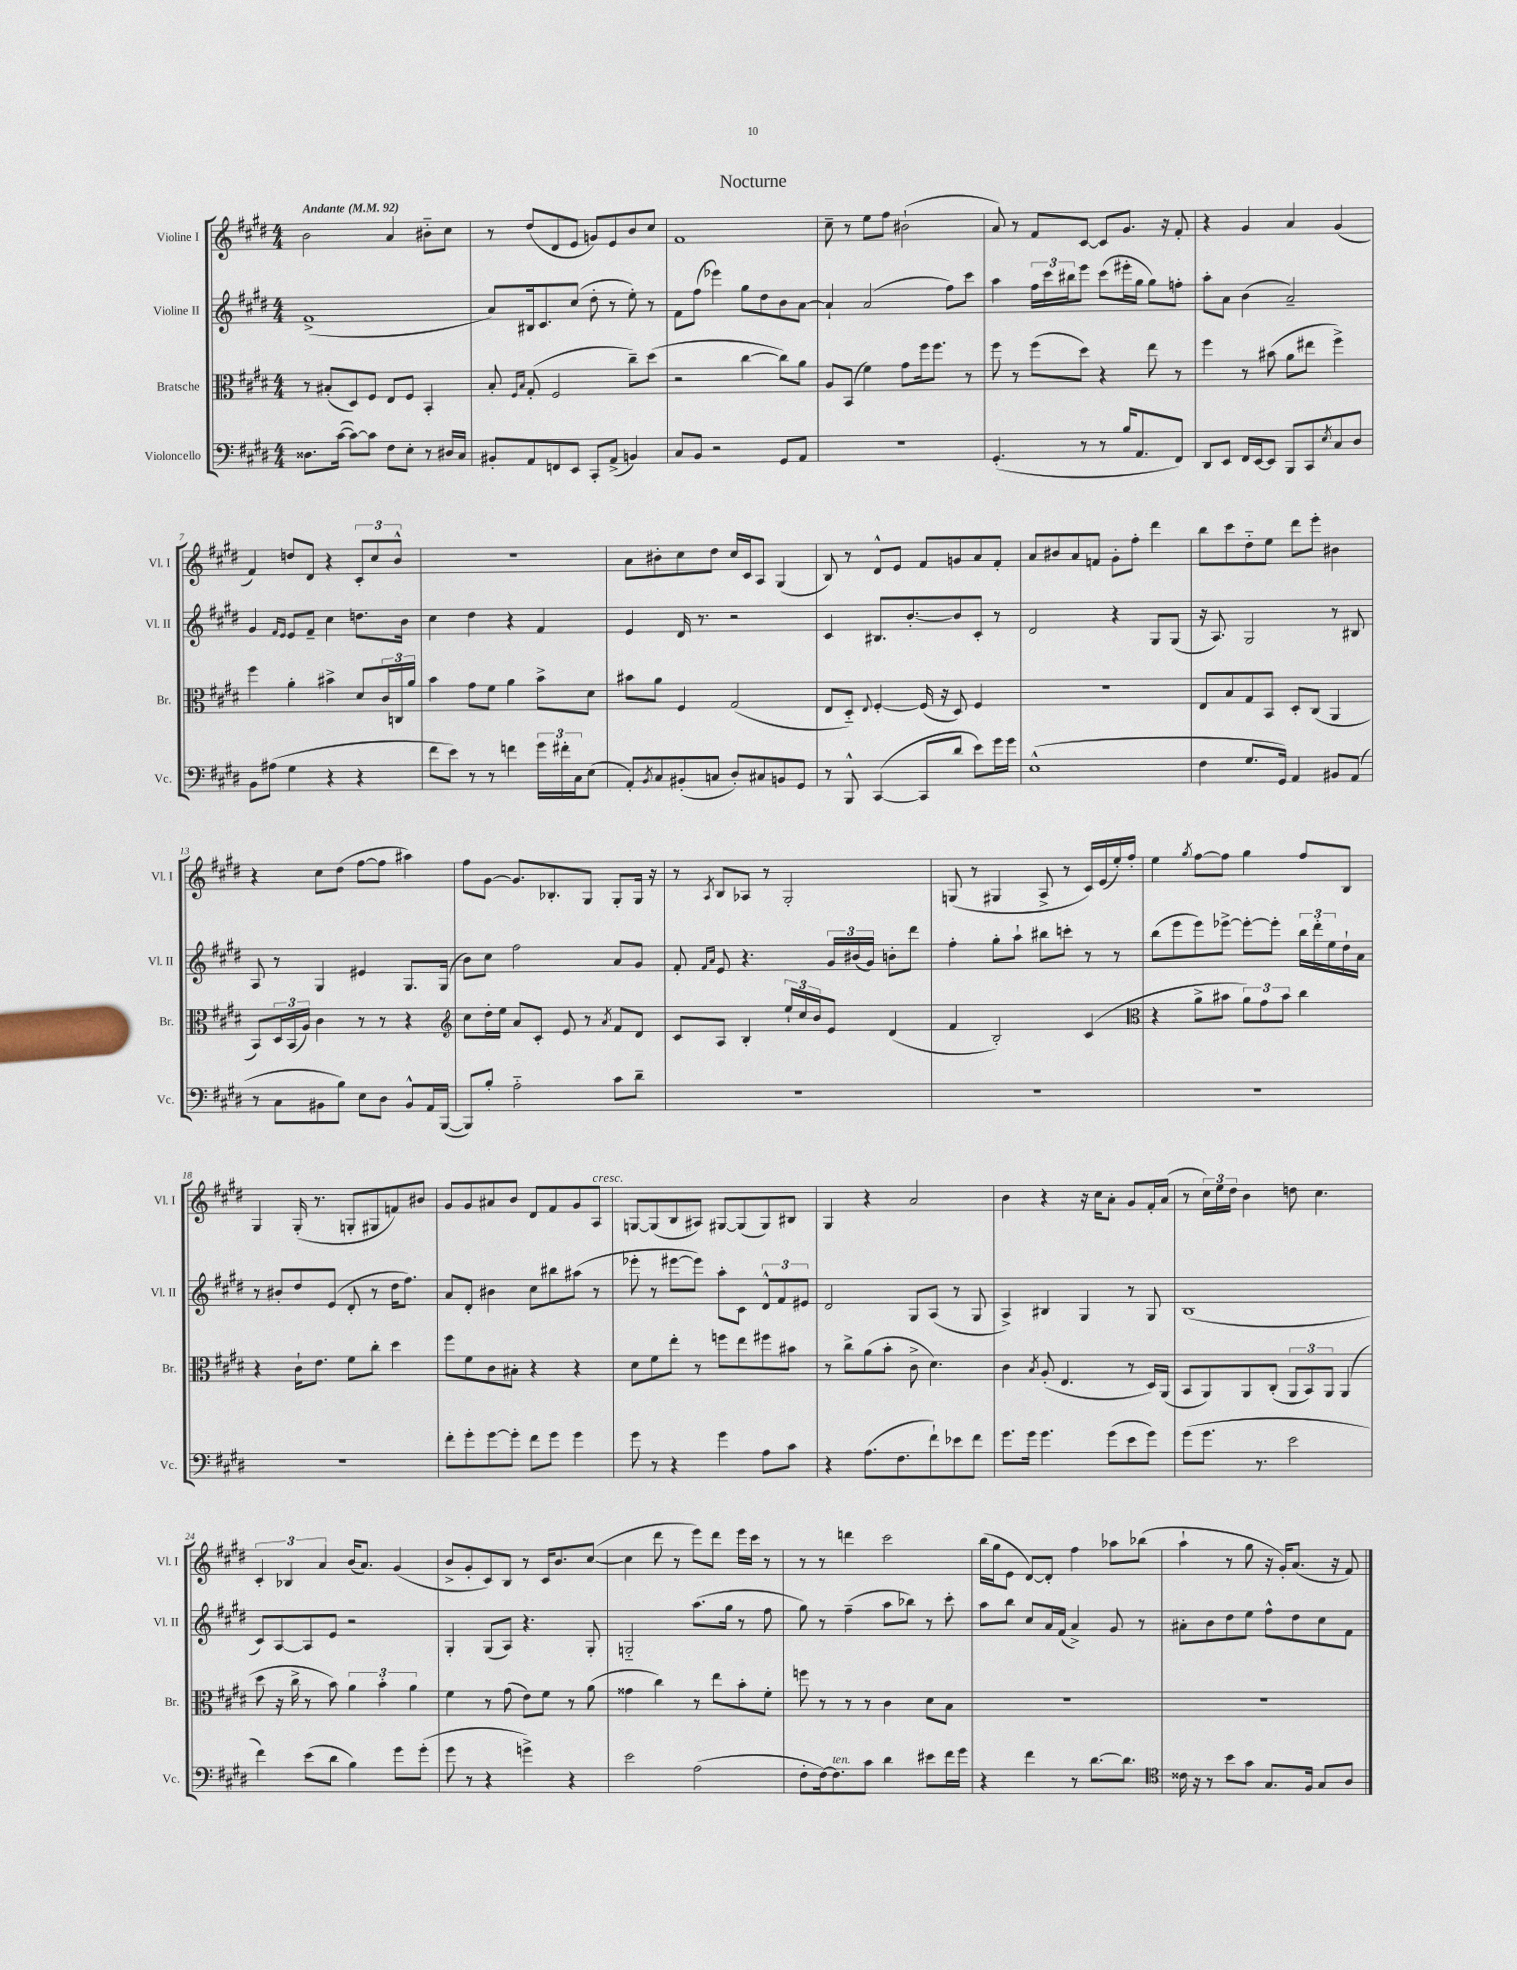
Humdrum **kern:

**kern	**kern	**kern	**kern
*staff4	*staff3	*staff2	*staff1
*clefF4	*clefC3	*clefG2	*clefG2
*k[f#c#g#d#]	*k[f#c#g#d#]	*k[f#c#g#d#]	*k[f#c#g#d#]
*M4/4	*M4/4	*M4/4	*M4/4
*MM92	*MM92	*MM92	*MM92
8.D##	8r	(1f#^	2b
.	(8B#'	.	.
([16c#	.	.	.
8c#_)	8D#)	.	.
8c#]	8F#	.	.
8F#	8E	.	4a
8E'	8F#	.	.
8r	4BB'	.	8b#'~
16D#	.	.	8cc#
16C#	.	.	.
=	=	=	=
8BB#'	8B'	8a)	8r
.	16qqF#	.	.
.	16qqB	.	.
8AA	(8G#'	16B#	(8dd#
.	.	8.c#	.
8FF	2F#	.	8d#
8EE	.	(8cc#	8e
8CC#'	.	8dd#'	8g)
(8AA^	.	8r	8e
4BB)	8cc#~)	8ee')	8b
.	(8dd#	8r	8cc#
=	=	=	=
8C#	2r	8f#	1f#
8BB	.	(8ff#	.
2r	.	4eee-)	.
.	[4cc#	8gg#	.
.	.	8dd#	.
8GG#	8cc#])	8b	.
8AA	8a	[8a	.
=	=	=	=
1r	8A	4a`]	8cc#~
.	(8BB	.	8r
.	4f#)	(2a	8ee
.	.	.	8ff#
.	8g#	.	(2b#`
.	16ff#	.	.
.	8.ff#	.	.
.	.	8ff#)	.
.	8r	8ccc#	.
=	=	=	=
(4.GG#'	8ff#	4aa	8a)
.	8r	.	8r
.	(8ff#	24ff#	8f#
.	.	24ccc#	.
.	.	24bb#	.
8r	8dd#)	8eee	[8c#
8r	4r	(8ccc#	8c#]
16B	.	16eee#'	8.g#
8.AA	.	16gg#	.
.	8ee	8gg#)	.
.	.	.	16r
8FF#)	8r	8ff'	8f#'
=	=	=	=
8DD#	4ff#	8aa'	4r
8EE	.	8a	.
16FF#	8r	(4b	4g#
[16EE	.	.	.
8EE]	(8b#	.	.
8BBB	8a	2a~)	4a
8CC#	8ee#	.	.
8qE	.	.	.
8C#	4ff#^)	.	(4g#
8D#	.	.	.
=	=	=	=
8BB	4ff#	4g#	4f#)
(8A#	.	.	.
.	.	16qqf#	.
.	.	16qqe	.
4G#	4a'	8e	8dd
.	.	8f#~	8d#
4r	4b#^	4cc#	4r
4r	8d#	8.dd	12c#'
.	.	.	12cc#
.	24c#	.	.
.	24C	.	12b^^
.	.	16b	.
.	24a	.	.
=	=	=	=
8f#	4b	4cc#	1r
8e)	.	.	.
8r	8g#	4dd#	.
8r	8f#	.	.
4f	4a	4r	.
24g#	8b^	4f#	.
24f#'	.	.	.
24C#	.	.	.
(8E	8d#	.	.
=	=	=	=
8AA')	8b#	4e	8a
8qBB	.	.	.
8C#	8a	.	8b#'
(8BB#'	4F#	16d#	8cc#
.	.	8.r	.
8C	.	.	8dd#
8D#')	(2G#	2r	16cc#
.	.	.	16c#
8C#	.	.	8A
8BB	.	.	(4G#
8GG#	.	.	.
=	=	=	=
8r	8E	4c#	8B)
8BBB^^	8D#'~)	.	8r
.	8qqE	.	.
([4CC#	[4F#'	8.B#	8d#^^
.	.	.	8e
.	.	[8.b'	.
8CC#]	(16F#]	.	8f#
.	16r	.	.
8d#	8D#)	8b]	8g
8e)	4F#	8c#'	8a
16g#	.	8r	8f#'
16g#	.	.	.
=	=	=	=
(1E^^	1r	2d#	8a
.	.	.	8b#
.	.	.	8a
.	.	.	8f
.	.	4r	8g#'
.	.	.	8ff#'
.	.	8G#	4ddd#
.	.	(8G#	.
=	=	=	=
4F#	8E	16r	8bb
.	.	8.A)	.
.	8B	.	8ccc#
8.G#	8G#	2G#	8dd#'~
.	8BB	.	8ee
16GG#)	.	.	.
4AA	8D#'	.	8ddd#
.	(8C#	.	8eee'
8BB#	4AA	8r	4b#
(8AA	.	8B#	.
=	=	=	=
8r	8BB)	8A	4r
8C#	24D#	8r	.
.	(24BB	.	.
.	24A)	.	.
8BB#	4c#	4G#	8cc#
8B)	.	.	(8dd#
8E	8r	4e#	[8ff#
8D#	8r	.	8ff#]
8BB#^^	4r	8.G#	4aa#)
16AA	.	.	.
([16BBB	.	(16G#	.
=	=	=	=
*	*clefG2	*	*
8BBB])	8cc#	8b)	8ff#
8B'	16dd#'	8cc#	[8g#
.	16ee	.	.
2A'~	8a	2ff#	8.g#]
.	8c#'	.	.
.	.	.	8.B-'
.	8e	.	.
.	8r	.	8G#
.	8qa	.	.
8c#	8f#	8a	8G#'
8d#~	8d#	8g#	16G#
.	.	.	16r
=	=	=	=
1r	8c#	8f#'	8r
.	.	16qqf#	.
.	.	16qqa	8qA
.	8A	8e	8B
.	4B'	4.r	8A-
.	.	.	8r
.	24ee`	.	2G#'
.	24cc#	.	.
.	24b	.	.
.	8e	24g#	.
.	.	(24b#	.
.	.	24g#)	.
.	(4d#	8b'	.
.	.	8ddd#	.
=	=	=	=
1r	4f#	4ff#'	(8G
.	.	.	8r
.	2B')	8gg#'	4G#
.	.	8aa`	.
.	.	8bb#	8A^
.	.	8ccc'	8r
.	(4c#	8r	16c#)
.	.	.	(16e
.	.	8r	16ee')
.	.	.	16ff#'
=	=	=	=
*	*clefC3	*	*
1r	4r	(8bb	4ee
.	.	8eee	.
.	.	.	8qgg#
.	8a^	8eee)	[8ff#
.	8b#	[8eee-^	8ff#]
.	12a)	8eee-'_	4gg#
.	12g#	.	.
.	.	8eee-']	.
.	12b#	.	.
.	4cc#	24bb	8ff#
.	.	24ddd#'	.
.	.	24ee	.
.	.	16dd#`	8B
.	.	16a	.
=	=	=	=
1r	4r	8r	4G#
.	.	8b#'	.
.	16c#`	8dd#	(16G#'
.	8.e	.	8.r
.	.	(8e	.
.	8f#	8d#'	8G'
.	8cc#'	8r	8G#
.	4dd#	16dd#	8f)
.	.	8.ff#)	.
.	.	.	8b#
=	=	=	=
8f#'	8ff#	8a	8g#
8g#'	8f#	8d#'	8g#
[8g#	8c#	4b#	8a#
8g#']	8B#'	.	8b
8f#	4r	8cc#	8d#
8g#	.	8bb#	8f#
4g#	4r	(8aa#	8g#
.	.	8r	8A
=	=	=	=
8g#	8d#	8eee-'	[8G
8r	8f#	8r	(8G]
4r	8ee'	[8eee#	8B
.	8r	8eee#])	8A#)
4g#	8ff	8aa'	[8G#
.	8ee	8c#	(8G#]
8A	8ff#	12d#^^	8G#)
.	.	12f#	.
8c#	8b#	.	8B#
.	.	12e#	.
=	=	=	=
4r	8r	2d#	4G#
.	8cc#^	.	.
(8.A	(8a	.	4r
.	8b'	.	.
8.F#	.	.	.
.	8c#^	8G#	2a
8f#`)	4.d#)	(8A	.
8e-	.	8r	.
8f#	.	8G#	.
=	=	=	=
8.g#	4c#	4A^)	4b
16g#	.	.	.
.	8qB	.	.
4.g#	(8A'	4B#	4r
.	4.E	.	.
.	.	4G#	16r
.	.	.	16cc#
(8g#	.	.	8a'
8e	8r	8r	8g#
8g#)	16D#)	8G#	16f#'
.	(16AA	.	(16a
=	=	=	=
(8g#	8BB	(1B	8r
8.g#	8AA)	.	24cc#)
.	.	.	24ee
.	.	.	24dd#
.	8AA	.	4b
8.r	.	.	.
.	(8C#'	.	.
2e	12AA	.	8dd
.	12BB)	.	.
.	.	.	4.cc#
.	12AA	.	.
.	(4AA	.	.
=	=	=	=
4f#)	8dd#	8c#)	6c#'
.	16r	[8A	.
.	.	.	6B-
.	16cc#^	.	.
(8e	8r	8A]	.
.	.	.	6a
8d#	8b)	8e	.
4B)	6a	2r	(16b
.	.	.	8.a)
.	6b'	.	.
8g#	.	.	(4g#
.	6a	.	.
(8g#'	.	.	.
=	=	=	=
8g#	4f#	4G#'	8b^
8r	.	.	8g#'
4r	8r	(8G#	8c#)
.	(8g#	8A)	8B
4g^)	8e)	4.r	8r
.	8f#	.	16c#
.	.	.	8.b
4r	8r	.	.
.	(8a	8G#'	([8cc#
=	=	=	=
2e	4g##	2G'~	4cc#]
.	4cc#)	.	8ddd#
.	.	.	8r
(2A	8r	(8.aa	8eee)
.	8ee	.	8ddd#
.	.	16gg#	.
.	8b'	8r	16eee
.	.	.	16ccc#
.	8f#'	8ff#	8r
=	=	=	=
8F#'	8ff	8gg#)	8r
[16F#)	8r	8r	8r
8.F#]	.	.	.
.	8r	(4ff#~	4ddd
8c#	8r	.	.
4d#	4c#	8aa	2ccc#
.	.	8bb-)	.
8e#	8d#	8r	.
16f#	8B	8ccc#'	.
16g#	.	.	.
=	=	=	=
4r	1r	8aa	(16bb
.	.	.	16gg#
.	.	8bb	8e
4f#	.	8cc#	[8d#)
.	.	16a	8d#']
.	.	(16f#	.
8r	.	4a^)	4ff#
[8.d#	.	.	.
.	.	8g#	8aa-
8.d#]	.	.	.
.	.	8r	(8bb-
=	=	=	=
*clefC4	*	*	*
16c##	1r	8a#'	4aa`
16r	.	.	.
8r	.	8b	.
8b	.	8dd#	8r
8g#	.	8ee	8gg#
8.G#	.	8ff#^^	16r
.	.	.	16g#')
.	.	8dd#	(8.a
16F#	.	.	.
8G#	.	8cc#	.
.	.	.	16r
8A	.	8f#	8f#)
==	==	==	==
*-	*-	*-	*-
